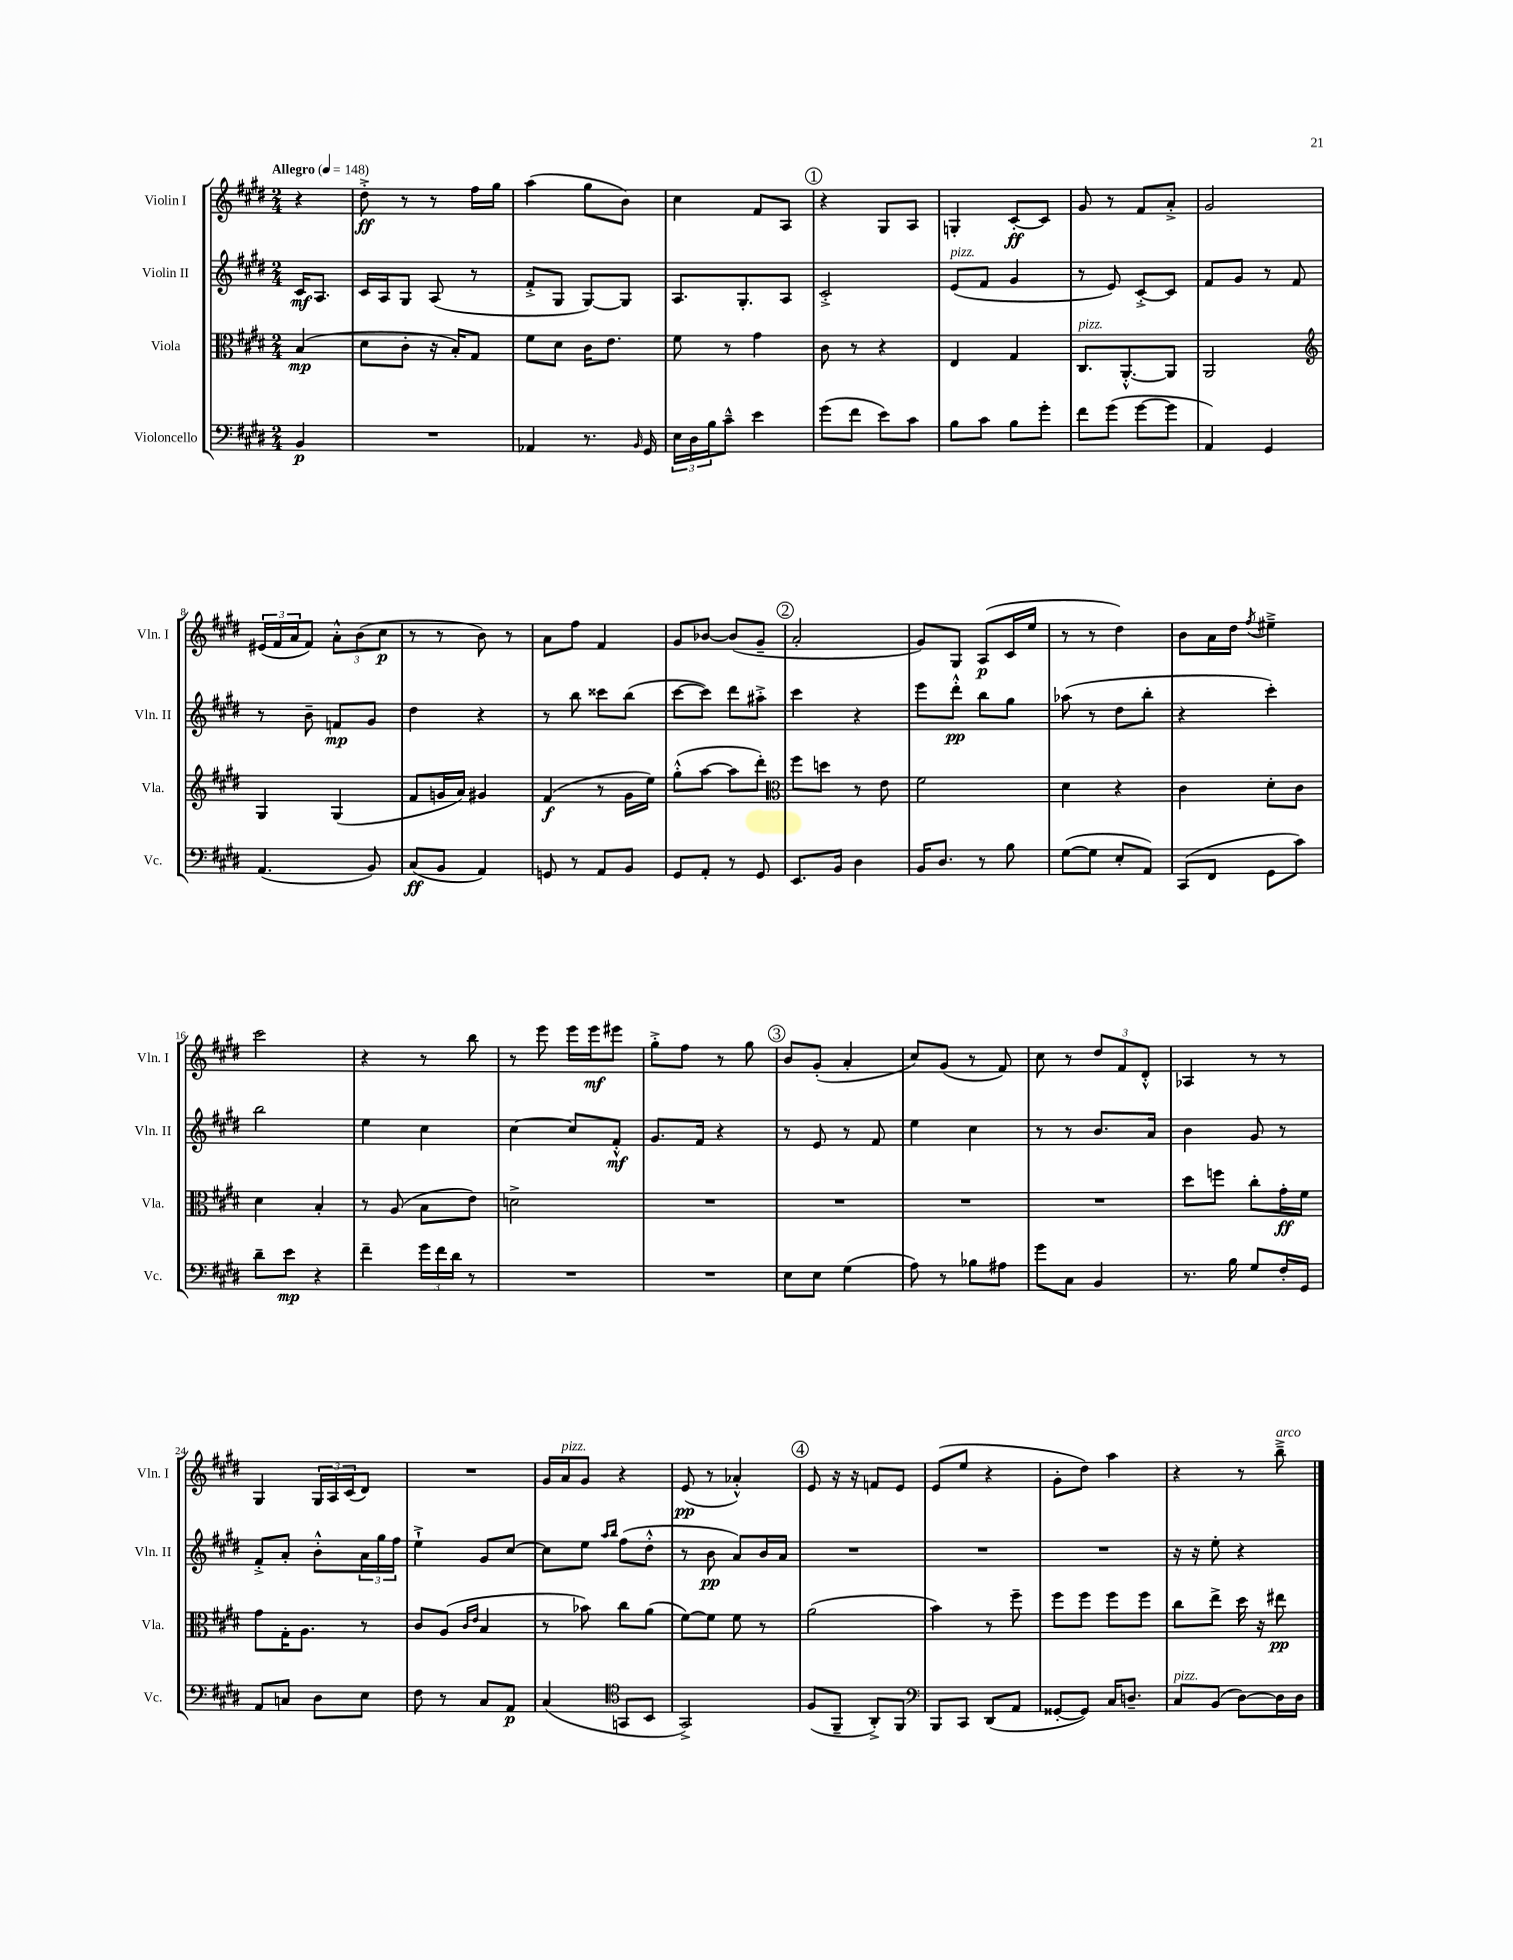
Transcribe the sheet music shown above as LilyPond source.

<<
\new StaffGroup <<
\new Staff = "s0" \with { instrumentName = "Violin I" shortInstrumentName = "Vln. I" } {
    \clef treble \key e \major \numericTimeSignature \time 2/4 \partial 4 \tempo "Allegro" 4 = 148
    r4 |
    dis''8-.->\ff r8 r8 fis''16 gis''16 |
    a''4( gis''8 b'8) |
    cis''4 fis'8 a8 |
    \mark \markup { \circle "1" } r4 gis8 a8 |
    g4-. cis'8~-.\ff cis'8 |
    gis'8 r8 fis'8 a'8-.-> |
    gis'2 |
    \tuplet 3/2 { eis'16( fis'16 a'16 } fis'8) \tuplet 3/2 { a'8-.-^ b'8( cis''8\p } |
    r8 r8 b'8) r8 |
    a'8 fis''8 fis'4 |
    gis'8 bes'8~ bes'8( gis'8-- |
    \mark \markup { \circle "2" } a'2-. |
    gis'8) gis8 a8\p( cis'16 e''16 |
    r8 r8 dis''4) |
    b'8 a'16 dis''16 \acciaccatura { fis''8 } eis''4---> |
    cis'''2 |
    r4 r8 b''8 |
    r8 e'''8 e'''16 e'''16\mf eis'''8 |
    gis''8-.-> fis''8 r8 gis''8 |
    \mark \markup { \circle "3" } b'8 gis'8-.( a'4-. |
    cis''8) gis'8( r8 fis'8) |
    cis''8 r8 \tuplet 3/2 { dis''8 fis'8 dis'8-.-^ } |
    aes4 r8 r8 |
    gis4 \tuplet 3/2 { gis16 a16 cis'16( } dis'8) |
    R2 |
    gis'16 a'16^\markup { \italic "pizz." } gis'8 r4 |
    e'8\pp( r8 aes'4-.-^) |
    \mark \markup { \circle "4" } e'8 r16 r16 f'8 e'8 |
    e'8( e''8 r4 |
    gis'8-. dis''8) a''4 |
    r4 r8 b''8--->^\markup { \italic "arco" } \bar "|." |
}
\new Staff = "s1" \with { instrumentName = "Violin II" shortInstrumentName = "Vln. II" } {
    \clef treble \key e \major \numericTimeSignature \time 2/4 \partial 4
    cis'16\mf a8. |
    cis'16 a16 gis8 a8( r8 |
    fis'8-.-> gis8 gis8~) gis8 |
    a8. gis8.-. a8 |
    \mark \markup { \circle "1" } cis'2-.-> |
    e'8^\markup { \italic "pizz." }( fis'8 gis'4 |
    r8 e'8) cis'8~-.-> cis'8 |
    fis'8 gis'8 r8 fis'8 |
    r8 b'8-- f'8\mp gis'8 |
    dis''4 r4 |
    r8 b''8 cisis'''8 b''8( |
    cis'''8~ cis'''8) dis'''8 ais''8-.-> |
    \mark \markup { \circle "2" } cis'''4 r4 |
    e'''8 dis'''8-.-^\pp b''8 gis''8 |
    aes''8( r8 dis''8 b''8-. |
    r4 cis'''4-.) |
    b''2 |
    e''4 cis''4 |
    cis''4~ cis''8 fis'8-.-^\mf |
    gis'8. fis'16 r4 |
    \mark \markup { \circle "3" } r8 e'8 r8 fis'8 |
    e''4 cis''4 |
    r8 r8 b'8. a'16 |
    b'4 gis'8 r8 |
    fis'8-.-> a'8-. b'8-.-^ \tuplet 3/2 { a'16 gis''16 fis''16 } |
    e''4-!-> gis'8 cis''8~ |
    cis''8 e''8 \grace { a''16 b''16 } fis''8( dis''8-.-^ |
    r8 b'8\pp a'8) b'16 a'16 |
    \mark \markup { \circle "4" } R2 |
    R2 |
    R2 |
    r16 r16 e''8-. r4 \bar "|." |
}
\new Staff = "s2" \with { instrumentName = "Viola" shortInstrumentName = "Vla." } {
    \clef alto \key e \major \numericTimeSignature \time 2/4 \partial 4
    b4\mp( |
    dis'8 cis'8-. r16 b16-.) gis8 |
    fis'8 dis'8 cis'16 e'8. |
    fis'8 r8 gis'4 |
    \mark \markup { \circle "1" } cis'8 r8 r4 |
    e4 gis4 |
    cis8.^\markup { \italic "pizz." } a,8.~-.-^ a,8 |
    a,2 |
    \clef treble gis4 gis4( |
    fis'8 g'16 a'16) gis'4 |
    fis'4\f( r8 gis'16 e''16) |
    gis''8-.-^( a''8~ a''8 dis'''8-.) |
    \mark \markup { \circle "2" } \clef alto fis''8 d''8 r8 e'8 |
    fis'2 |
    dis'4 r4 |
    cis'4 dis'8-. cis'8 |
    dis'4 b4-. |
    r8 a8( b8 e'8) |
    d'2-> |
    R2 |
    \mark \markup { \circle "3" } R2 |
    R2 |
    R2 |
    dis''8 f''8 cis''8-. gis'16-.\ff fis'16 |
    gis'8 gis16-. a8. r8 |
    cis'8 a8( \grace { cis'16 e'16 } b4 |
    r8 bes'8) cis''8 a'8( |
    fis'8~) fis'8 fis'8 r8 |
    \mark \markup { \circle "4" } a'2( |
    b'4) r8 fis''8-- |
    fis''8 fis''8 fis''8 fis''8 |
    cis''8 e''8-> dis''16 r16 eis''8\pp \bar "|." |
}
\new Staff = "s3" \with { instrumentName = "Violoncello" shortInstrumentName = "Vc." } {
    \clef bass \key e \major \numericTimeSignature \time 2/4 \partial 4
    b,4\p |
    R2 |
    aes,4 r8. \grace { b,16 } gis,16 |
    \tuplet 3/2 { e16 dis16 b16 } cis'8---^ e'4 |
    \mark \markup { \circle "1" } gis'8( fis'8 e'8) cis'8 |
    b8 cis'8 b8 gis'8-. |
    fis'8 gis'8( gis'8~ gis'8 |
    a,4) gis,4 |
    a,4.( b,8) |
    cis8\ff( b,8 a,4) |
    g,8 r8 a,8 b,8 |
    gis,8 a,8-. r8 gis,8 |
    \mark \markup { \circle "2" } e,8. b,16 dis4 |
    b,16 dis8. r8 b8 |
    gis8~( gis8 e8-. a,8) |
    cis,8( fis,8 gis,8 cis'8) |
    dis'8-- e'8\mp r4 |
    fis'4-- \tuplet 3/2 { gis'16 fis'16 dis'16 } r8 |
    R2 |
    R2 |
    \mark \markup { \circle "3" } e8 e8 gis4( |
    a8) r8 bes8 ais8 |
    gis'8 cis8 b,4 |
    r8. b16 gis8 fis16-. gis,16 |
    a,8 c8 dis8 e8 |
    fis8 r8 cis8 a,8\p |
    cis4( \clef tenor g,8 b,8 |
    gis,2->) |
    \mark \markup { \circle "4" } fis8( fis,8-- a,8-.->) fis,8 |
    \clef bass b,,8 cis,8 dis,8( a,8 |
    gisis,8~-. gisis,8) cis16 d8.-- |
    cis8^\markup { \italic "pizz." } b,8( dis8~) dis16 dis16 \bar "|." |
}
>>
>>
